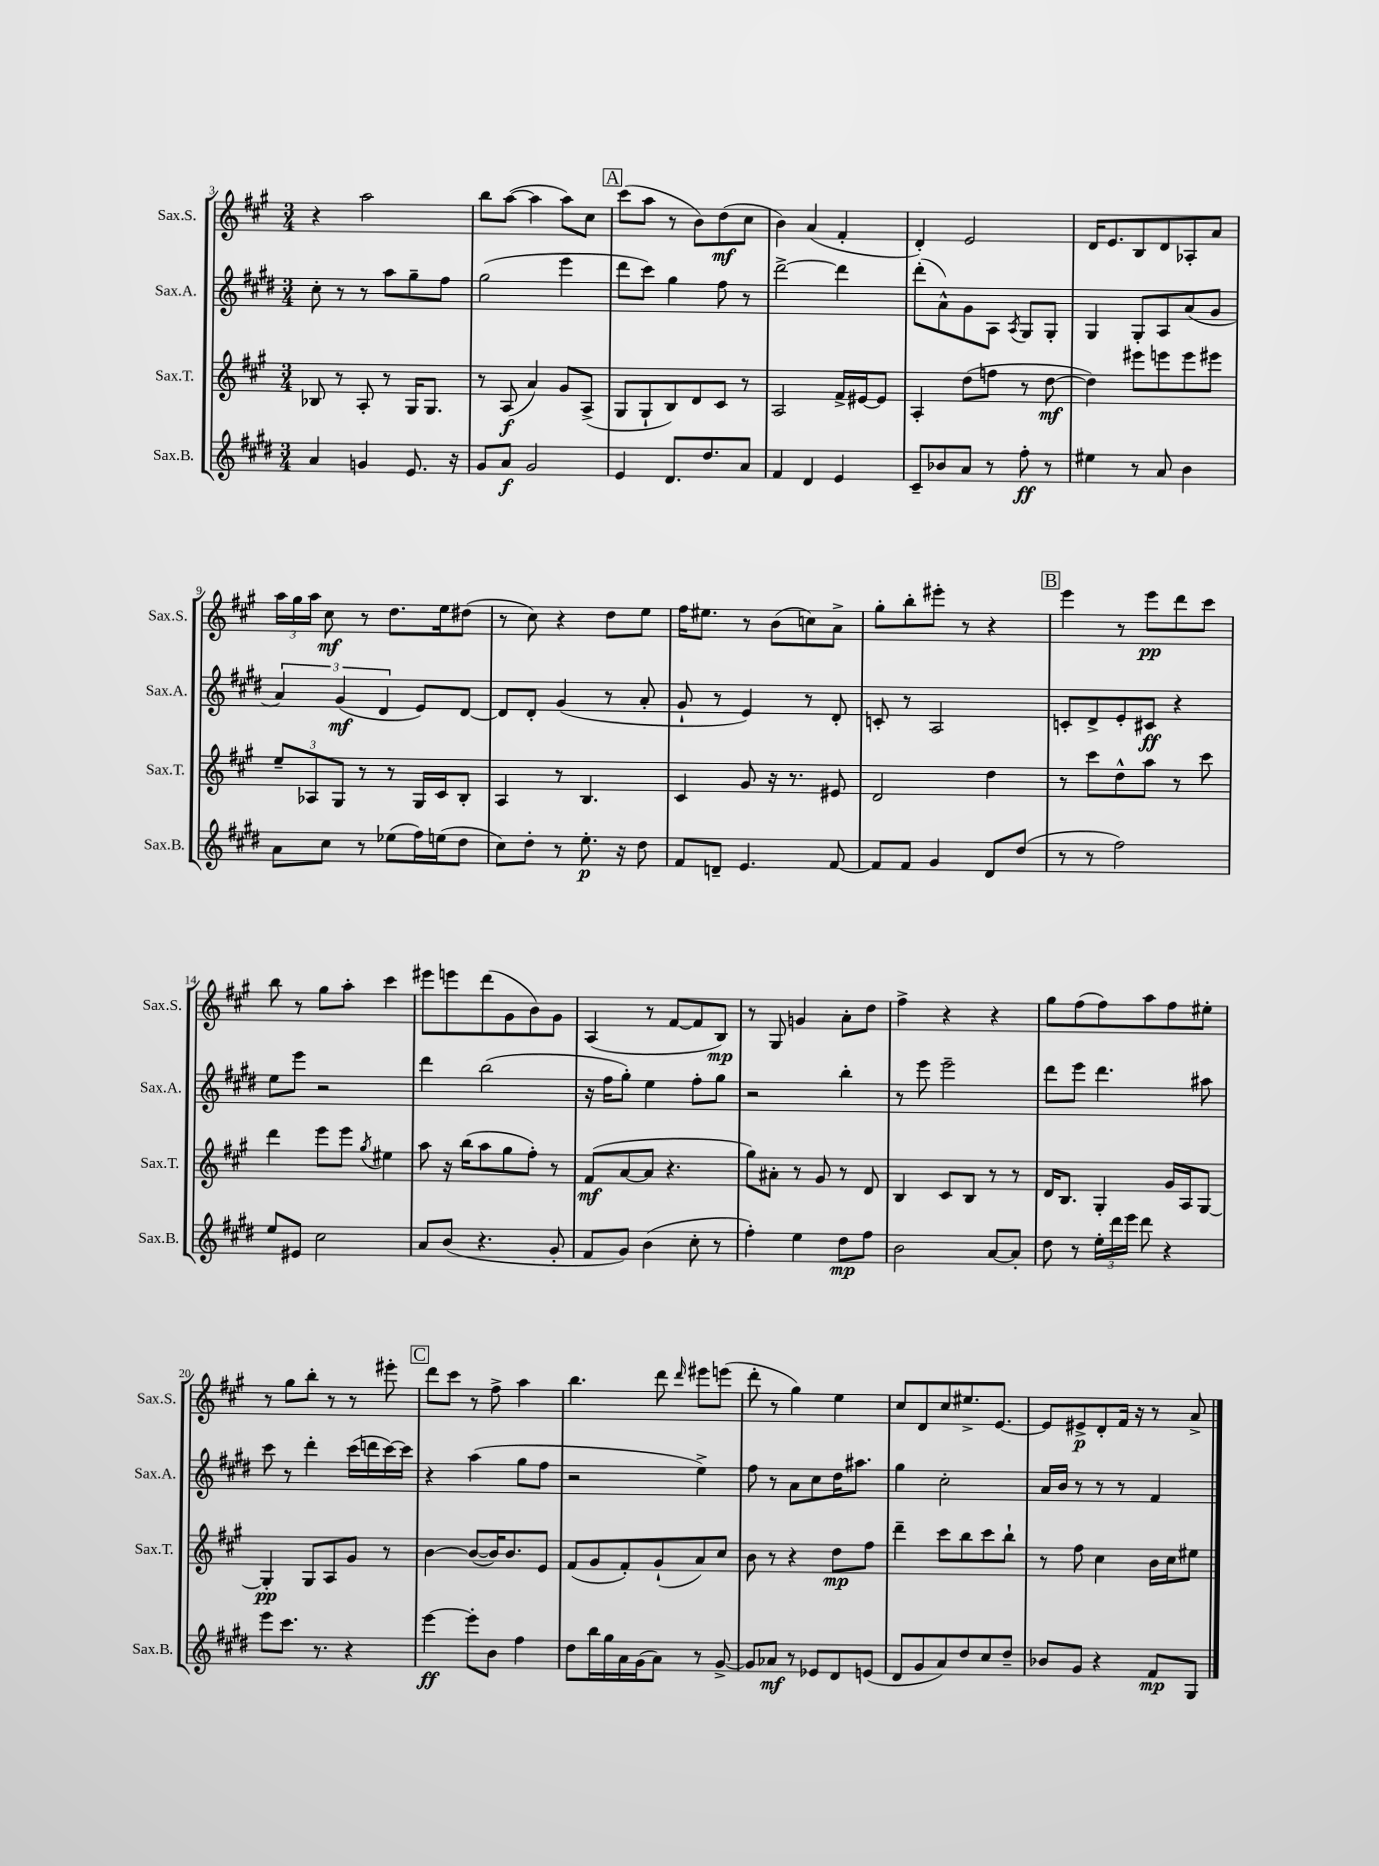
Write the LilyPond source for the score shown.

<<
\new StaffGroup <<
\new Staff = "s0" \with { instrumentName = "Sax.S." shortInstrumentName = "Sax.S." } {
    \clef treble \key a \major \numericTimeSignature \time 3/4
    \autoBeamOff r4 a''2 |
    b''8[ a''8]~( a''4 a''8[) cis''8] |
    \mark \markup { \box "A" } cis'''8[( a''8] r8 b'8[) d''8\mf( cis''8] |
    b'4) a'4( fis'4-. |
    d'4-.) e'2 |
    d'16[ e'8. b8 d'8 aes8-. a'8] |
    \tuplet 3/2 { a''16[ gis''16 a''16] } cis''8\mf r8 d''8.[ e''16 dis''8]( |
    r8 cis''8) r4 d''8[ e''8] |
    fis''16[ eis''8.] r8 b'8[( c''8) a'8]-> |
    gis''8[-. b''8-. eis'''8]-. r8 r4 |
    \mark \markup { \box "B" } e'''4 r8 e'''8[\pp d'''8 cis'''8] |
    b''8 r8 gis''8[ a''8]-. cis'''4 |
    eis'''8[ e'''8 d'''8( gis'8 b'8) gis'8] |
    a4( r8 fis'8[~ fis'8 b8]\mp) |
    r8 gis8 g'4 a'8[-. d''8] |
    fis''4-> r4 r4 |
    gis''8[ fis''8( fis''8) a''8 fis''8 eis''8]-. |
    r8 gis''8[ b''8]-. r8 r8 eis'''8-. |
    \mark \markup { \box "C" } d'''8[ cis'''8] r8 fis''8-> a''4 |
    b''4. d'''8 \grace { d'''16 } eis'''8[ e'''8]( |
    d'''8-. r8 gis''4) e''4 |
    cis''8[ d'8 cis''8 eis''8.-> e'8.]~ |
    e'8[ eis'8->\p d'8-. fis'16] r16 r8 a'8-> \bar "|." |
}
\new Staff = "s1" \with { instrumentName = "Sax.A." shortInstrumentName = "Sax.A." } {
    \clef treble \key e \major \numericTimeSignature \time 3/4
    \autoBeamOff cis''8-. r8 r8 a''8[ gis''8-- fis''8] |
    gis''2( e'''4 |
    \mark \markup { \box "A" } dis'''8[ cis'''8]) gis''4 fis''8 r8 |
    dis'''2~-> dis'''4 |
    dis'''8[-.( a'8-^) gis'8 a8] \acciaccatura { a8 } gis8[ gis8]-. |
    gis4 gis8[-. a8 a'8( gis'8] |
    \tuplet 3/2 { a'4) gis'4\mf( dis'4 } e'8[) dis'8]~ |
    dis'8[ dis'8]-. gis'4( r8 a'8-. |
    gis'8-! r8 e'4) r8 dis'8-. |
    c'8-. r8 a2 |
    \mark \markup { \box "B" } c'8[-. dis'8-> e'8-. cis'8]\ff r4 |
    e''8[ e'''8] r2 |
    dis'''4 b''2( |
    r16 fis''16[ gis''8]-.) e''4 fis''8[-. gis''8] |
    r2 b''4-. |
    r8 e'''8 e'''2-- |
    dis'''8[ e'''8] dis'''4. ais''8 |
    cis'''8 r8 dis'''4-. cis'''16[( d'''16 cis'''16~) cis'''16] |
    \mark \markup { \box "C" } r4 a''4( gis''8[ fis''8] |
    r2 e''4->) |
    fis''8 r8 a'8[ cis''8 dis''16 ais''8.] |
    gis''4 cis''2-. |
    a'16[ b'16] r8 r8 r8 fis'4 \bar "|." |
}
\new Staff = "s2" \with { instrumentName = "Sax.T." shortInstrumentName = "Sax.T." } {
    \clef treble \key a \major \numericTimeSignature \time 3/4
    \autoBeamOff bes8 r8 a8-. r8 gis16[ gis8.] |
    r8 a8\f( a'4) gis'8[ a8]->( |
    \mark \markup { \box "A" } gis8[ gis8-! b8) d'8 cis'8] r8 |
    a2 fis'16[-> eis'16~ eis'8] |
    a4-. d''8[( f''8] r8 d''8~\mf |
    d''4) eis'''8[ e'''8 e'''8 eis'''8] |
    \tuplet 3/2 { e''8[-- aes8 gis8] } r8 r8 gis16[ cis'16 b8]-. |
    a4 r8 b4. |
    cis'4 gis'8 r16 r8. eis'8 |
    d'2 d''4 |
    \mark \markup { \box "B" } r8 cis'''8[ d''8-^ a''8] r8 cis'''8 |
    d'''4 e'''8[ e'''8] \acciaccatura { gis''8 } eis''4 |
    a''8 r16 b''16[( a''8 gis''8 fis''8]-.) r8 |
    fis'8[\mf( a'8~ a'8] r4. |
    gis''8[) ais'8]-. r8 gis'8 r8 d'8 |
    b4 cis'8[ b8] r8 r8 |
    d'16[ b8.] gis4-. gis'16[ a16 gis8]~ |
    gis4-.\pp gis8[ a8 gis'8] r8 |
    \mark \markup { \box "C" } b'4~ b'8[~( b'16) b'8. e'8] |
    fis'8[( gis'8 fis'8-.) gis'8-!( a'8) cis''8] |
    b'8 r8 r4 d''8[\mp fis''8] |
    d'''4-- cis'''8[ b''8 cis'''8 b''8]-! |
    r8 fis''8 cis''4 b'16[ cis''16 eis''8] \bar "|." |
}
\new Staff = "s3" \with { instrumentName = "Sax.B." shortInstrumentName = "Sax.B." } {
    \clef treble \key e \major \numericTimeSignature \time 3/4
    \autoBeamOff a'4 g'4 e'8. r16 |
    gis'8[ a'8]\f gis'2 |
    \mark \markup { \box "A" } e'4 dis'8.[ dis''8. a'8] |
    fis'4 dis'4 e'4 |
    cis'8[-- bes'8 a'8] r8 fis''8-.\ff r8 |
    eis''4 r8 a'8 b'4 |
    a'8[ cis''8] r8 ees''8[( fis''16) e''16( dis''8] |
    cis''8[) dis''8]-. r8 e''8.-.\p r16 dis''8 |
    fis'8[ d'8]-- e'4. fis'8~ |
    fis'8[ fis'8] gis'4 dis'8[ dis''8]( |
    \mark \markup { \box "B" } r8 r8 fis''2) |
    e''8[ eis'8] cis''2 |
    a'8[ b'8]( r4. gis'8-. |
    fis'8[ gis'8]) b'4( cis''8-. r8 |
    fis''4-.) e''4 dis''8[\mp fis''8] |
    b'2 a'8[~ a'8]-. |
    dis''8 r8 \tuplet 3/2 { e''16[-. dis'''16 e'''16] } dis'''8 r4 |
    e'''8[ cis'''8.] r8. r4 |
    \mark \markup { \box "C" } e'''4~\ff e'''8[-. b'8] fis''4 |
    dis''8[ b''16 gis''16 a'16 gis'16( a'8]) r8 gis'8~-> |
    gis'8[ aes'8]\mf r8 ees'8[ dis'8 e'8]( |
    dis'8[ gis'8 a'8) dis''8 cis''8 dis''8]-- |
    bes'8[ gis'8] r4 fis'8[\mp gis8] \bar "|." |
}
>>
>>
\layout { \context { \Score currentBarNumber = #3 } }
